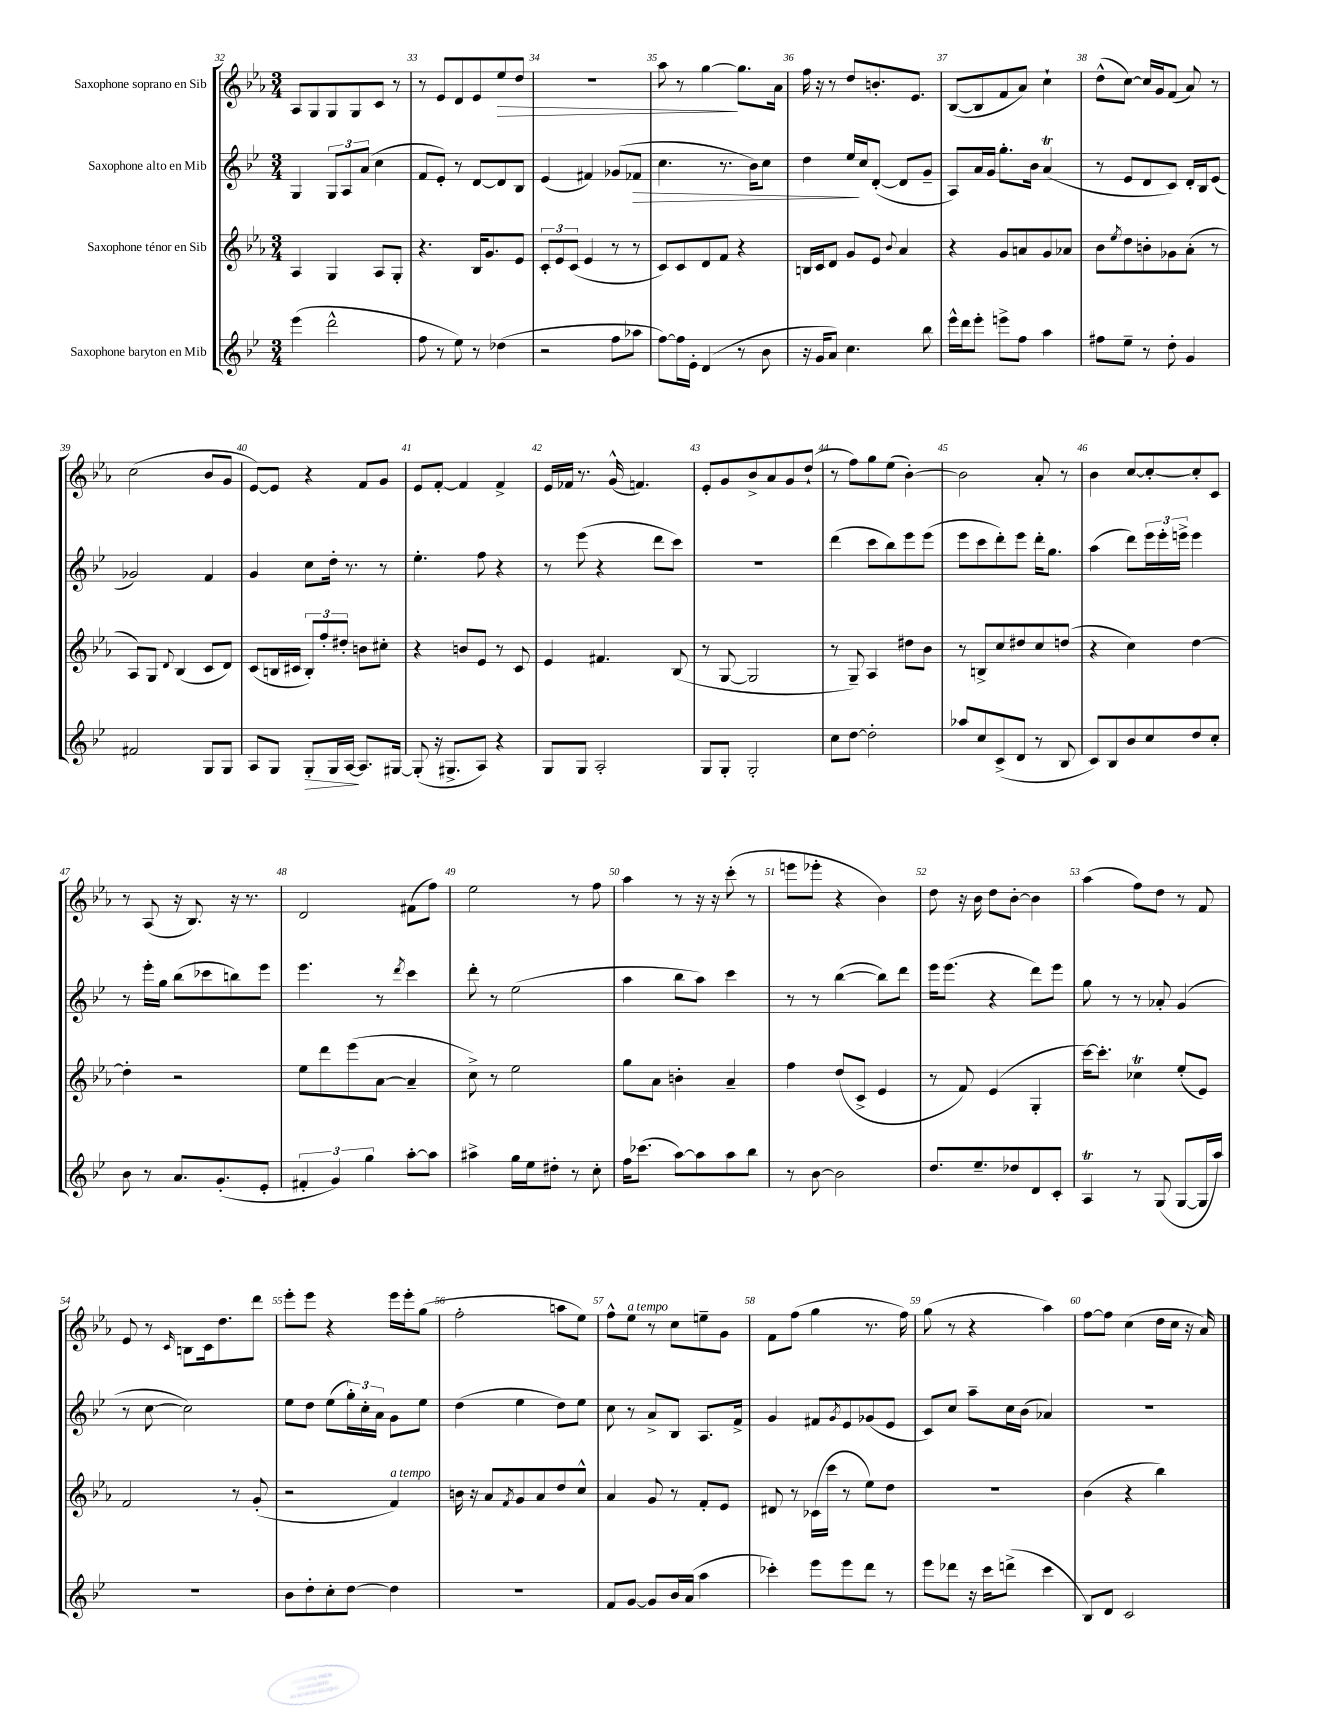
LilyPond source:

<<
\new StaffGroup <<
\new Staff = "s0" \with { instrumentName = "Saxophone soprano en Sib" } {
    \clef treble \key ees \major \numericTimeSignature \time 3/4
    aes8 g8 g8 g8 c'8 r8 |
    r8 ees'8 d'8 ees'8 ees''8\> d''8 |
    R2. |
    aes''8 r8 g''4~\! g''8. aes'16 |
    f''16 r16 r8 d''8 b'8.-. ees'8. |
    bes8~( bes8 f'8 aes'8) c''4-! |
    d''8-^( c''8~) c''16 g'16 f'8( aes'8) r8 |
    c''2( bes'8 g'8 |
    ees'8~) ees'8 r4 f'8 g'8 |
    ees'8 f'8~-. f'4 f'4-> |
    ees'16 fes'16 r8. g'16-^( f'4.) |
    ees'8-. g'8 bes'8-> aes'8 g'8 d''8-!( |
    r8 f''8) g''8 ees''8( bes'4~-.) |
    bes'2 aes'8-. r8 |
    bes'4 c''8~ c''8~-. c''8-. c'8 |
    r8 aes8( r16 bes8.) r16 r8. |
    d'2 fis'8( f''8) |
    ees''2 r8 f''8 |
    aes''4 r8 r16 r16 c'''8-.( r8 |
    e'''8 ees'''8-. r4 bes'4) |
    d''8 r16 bes'16 d''8 bes'8~-. bes'4 |
    aes''4( f''8) d''8 r8 f'8 |
    ees'8 r8 \grace { c'16 } b8 c'16 d''8. d'''8 |
    ees'''8-. ees'''8 r4 ees'''16 ees'''16-. g''8( |
    f''2-. a''8 ees''8) |
    f''8-^ ees''8^\markup { \italic "a tempo" } r8 c''8 e''8-- g'8 |
    f'8 f''8( g''4 r8. f''16) |
    g''8( r8 r4 aes''4) |
    f''8~ f''8 c''4( d''16 c''16 r16 aes'16) \bar "|." |
}
\new Staff = "s1" \with { instrumentName = "Saxophone alto en Mib" } {
    \clef treble \key bes \major \numericTimeSignature \time 3/4
    g4 \tuplet 3/2 { g8 a8 a'8( } c''4 |
    f'8 ees'8-.) r8 d'8~ d'8 bes8 |
    ees'4( fis'4) ges'8( fes'8\> |
    c''4. r8. bes'16) c''8 |
    d''4 ees''16\! c''16 d'8~-.( d'8 g'8-- |
    a8) a'16 g'16 g''8.-. bes'16 a'4\trill( |
    r8 ees'8 d'8 c'8) d'16-. bes16 ees'8( |
    ges'2) f'4 |
    g'4 c''8 d''16-. r8. r8 |
    ees''4.-. f''8 r4 |
    r8 ees'''8( r4 d'''8 c'''8) |
    R2. |
    d'''4( c'''8 bes''8) ees'''8 ees'''8( |
    ees'''8 c'''8 d'''8-.) ees'''8 d'''16-. g''8. |
    a''4( d'''8) \tuplet 3/2 { ees'''16 ees'''16-. e'''16-> } e'''4 |
    r8 ees'''16-. g''16 bes''8( ces'''8 b''8) ees'''8 |
    ees'''4. r8 \acciaccatura { d'''8 } c'''4 |
    d'''8-. r8 ees''2( |
    a''4 bes''8 a''8) c'''4 |
    r8 r8 bes''4~( bes''8) d'''8 |
    ees'''16 ees'''8.( r4 d'''8) ees'''8 |
    g''8 r8 r8 aes'8-. g'4( |
    r8 c''8~ c''2) |
    ees''8 d''8 ees''8( \tuplet 3/2 { g''16-.) c''16-. a'16 } g'8 ees''8 |
    d''4( ees''4 d''8) ees''8 |
    c''8 r8 a'8-> bes8 a8. f'16-> |
    g'4 fis'8 \acciaccatura { g'8 } ees'8 ges'8( ees'8 |
    c'8) c''8 a''8-- c''16 bes'16( aes'4) |
    R2. \bar "|." |
}
\new Staff = "s2" \with { instrumentName = "Saxophone ténor en Sib" } {
    \clef treble \key ees \major \numericTimeSignature \time 3/4
    aes4 g4 aes8 g8-. |
    r4. bes16 g'8. ees'8 |
    \tuplet 3/2 { c'8-. ees'8 c'8( } ees'4 r8 r8 |
    c'8) c'8 d'8 f'8 r4 |
    b16 c'16 d'8 g'8 ees'8 \appoggiatura { bes'8 } aes'4 |
    r4 g'8 a'8 g'8 aes'8 |
    bes'8 \acciaccatura { ees''8 } d''8 b'8-. ges'8 aes'8-.( r8 |
    aes8) g8 \appoggiatura { d'8 } bes4( c'8 d'8) |
    c'8( b16 cis'16 \tuplet 3/2 { b8-.) f''8-. dis''8-. } b'8 cis''8-. |
    r4 b'8 ees'8 r8 c'8 |
    ees'4 fis'4. bes8( |
    r8 g8~ g2 |
    r8 g8--) aes4 dis''8 bes'8 |
    r8 b8-> c''8 dis''8 c''8 d''8( |
    r4 c''4) d''4~ |
    d''4-. r2 |
    ees''8 d'''8 ees'''8( aes'8~ aes'4-- |
    c''8->) r8 ees''2 |
    g''8 aes'8 b'4-. aes'4-- |
    f''4 d''8( c'8-> ees'4 |
    r8 f'8) ees'4( g4-. |
    c'''16~) c'''8.-. ces''4\trill ees''8-.( ees'8) |
    f'2 r8 g'8-.( |
    r2 f'4^\markup { \italic "a tempo" }) |
    b'16 r16 aes'8 \acciaccatura { f'8 } g'8 aes'8 d''8 c''8-^ |
    aes'4 g'8 r8 f'8-. ees'8 |
    dis'8 r8 ces'16( c'''16 r8 ees''8) d''8 |
    R2. |
    bes'4( r4 bes''4) \bar "|." |
}
\new Staff = "s3" \with { instrumentName = "Saxophone baryton en Mib" } {
    \clef treble \key bes \major \numericTimeSignature \time 3/4
    ees'''4( d'''2-^ |
    f''8 r8 ees''8) r8 des''4( |
    r2 f''8 aes''8 |
    f''8~) f''16 ees'16-. d'4( r8 bes'8 |
    r16 g'16 a'8) c''4. bes''8 |
    ees'''16-^ d'''16 ees'''8-. e'''8-> f''8 a''4 |
    fis''8 ees''8-- r8 d''8-. g'4 |
    fis'2 g8 g8 |
    a8 g8 g8-.\> g16 a16~\! a8. gis16~ |
    gis8-.( r16 gis8.-> a8) r4 |
    g8 g8 a2-. |
    g8 g8-. g2-. |
    c''8 d''8~ d''2-. |
    aes''8 c''8 c'8->( d'8 r8 bes8 |
    c'8) bes8 bes'8 c''8 d''8 c''8-. |
    bes'8 r8 a'8. g'8.-.( ees'8-. |
    \tuplet 3/2 { fis'4-. g'4) g''4 } a''8~-. a''8 |
    ais''4-> g''16 ees''16 dis''8-. r8 c''8-. |
    f''16 ces'''8.( a''8~) a''8 a''8 bes''8 |
    r8 bes'8~ bes'2 |
    d''8. ees''8.-- des''8 d'8 c'8-. |
    a4\trill r8 g8( g8~ g16 a''16) |
    R2. |
    bes'8 d''8-. c''8-. d''8~ d''4 |
    R2. |
    f'8 g'8~ g'8 bes'16 a'16( a''4 |
    ces'''4-.) ees'''8 ees'''8 d'''8 r8 |
    ees'''8 des'''8 r16 c'''16 d'''8->( c'''4 |
    bes8) d'8 c'2 \bar "|." |
}
>>
>>
\layout { \context { \Score currentBarNumber = #32 \override BarNumber.break-visibility = ##(#f #t #t) barNumberVisibility = #all-bar-numbers-visible } }
